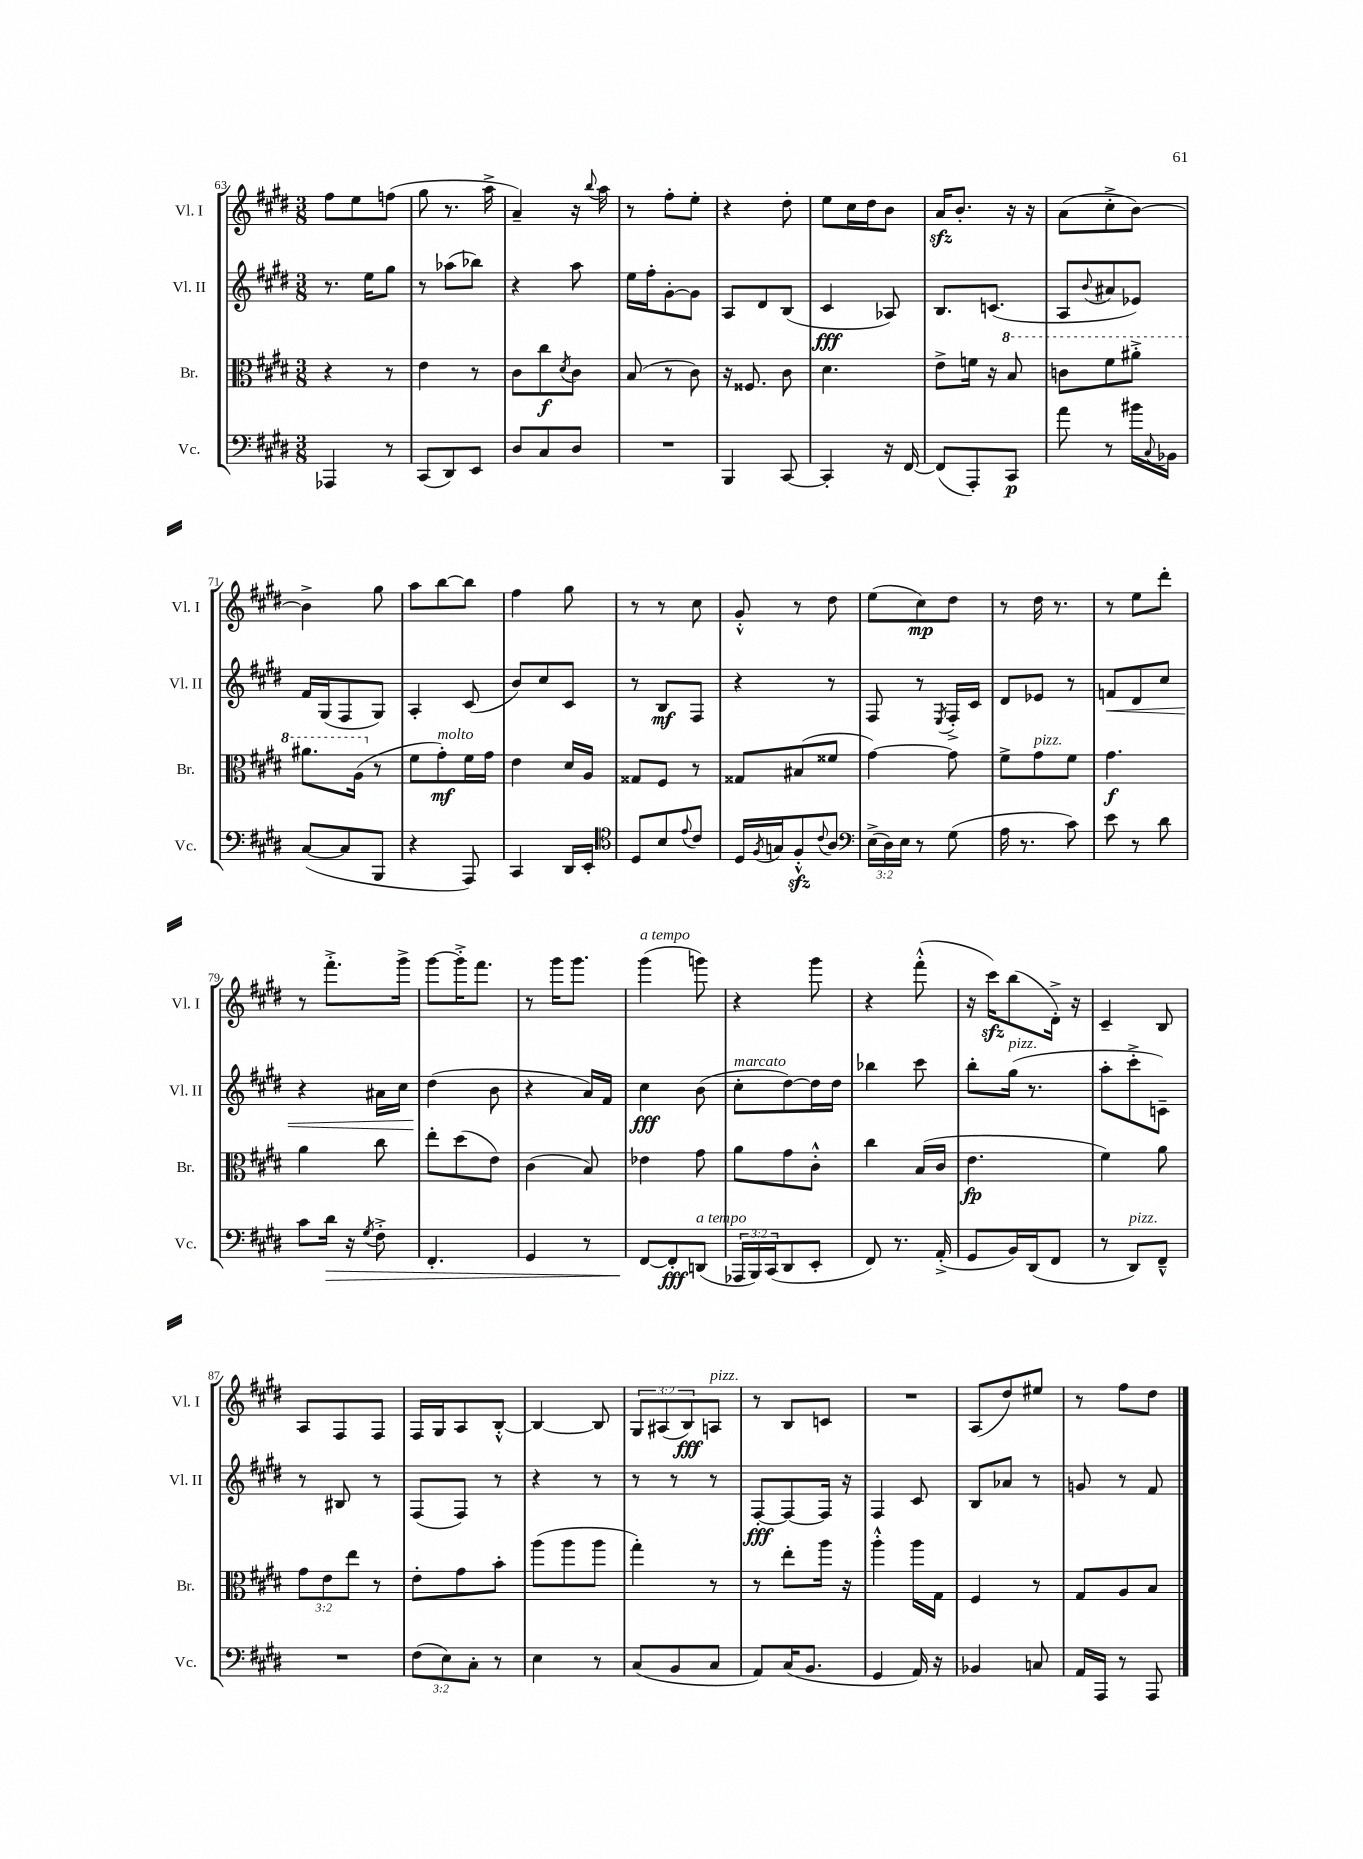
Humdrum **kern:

**kern	**dynam	**kern	**dynam	**kern	**dynam	**kern	**dynam
*part4	*part4	*part3	*part3	*part2	*part2	*part1	*part1
*staff4	*staff4	*staff3	*staff3	*staff2	*staff2	*staff1	*staff1
*I"Vc.	*	*I"Br.	*	*I"Vl. II	*	*I"Vl. I	*
*I'Vc.	*	*I'Br.	*	*I'Vl. II	*	*I'Vl. I	*
*clefF4	*	*clefC3	*	*clefG2	*	*clefG2	*
*k[f#c#g#d#]	*	*k[f#c#g#d#]	*	*k[f#c#g#d#]	*	*k[f#c#g#d#]	*
*M3/8	*	*M3/8	*	*M3/8	*	*M3/8	*
=63	=63	=63	=63	=63	=63	=63	=63
4AAA-X/	.	4r	.	8.r	.	8ff#\L	.
.	.	.	.	.	.	8ee\	.
.	.	.	.	16ee\KL	.	.	.
8r	.	8r	.	8gg#\J	.	(8ffn\J	.
=64	=64	=64	=64	=64	=64	=64	=64
(8CC#/L	.	4e\	.	8r	.	8gg#\	.
8DD#/)	.	.	.	(8aa-X\L	.	8.r	.
8EE/J	.	8r	.	8bb-X\J)	.	.	.
.	.	.	.	.	.	16aa^\	.
=65	=65	=65	=65	=65	=65	=65	=65
8D#/L	.	8c#\L	.	4r	.	4a~/)	.
8C#/	.	8cc#\	f	.	.	.	.
.	.	8qd#/	.	.	.	.	.
8D#/J	.	8c#\J	.	8aa\	.	16r	.
.	.	.	.	.	.	8qqbb/	.
.	.	.	.	.	.	16aa\	.
=66	=66	=66	=66	=66	=66	=66	=66
4.r	.	(8B/	.	16ee\LL	.	8r	.
.	.	.	.	16ff#'\J	.	.	.
.	.	8r	.	[8g#'\	.	8ff#'\L	.
.	.	8c#\)	.	8g#\J]	.	8ee'\J	.
=67	=67	=67	=67	=67	=67	=67	=67
4BBB/	.	16r	.	8A/L	.	4r	.
.	.	8.F##X/	.	.	.	.	.
.	.	.	.	8d#/	.	.	.
[8CC#/	.	8c#\	.	(8B/J	.	8dd#'\	.
=68	=68	=68	=68	=68	=68	=68	=68
4CC#'/]	.	4.d#\	.	4c#/	fff	8ee\L	.
.	.	.	.	.	.	16cc#\L	.
.	.	.	.	.	.	16dd#\J	.
16r	.	.	.	8A-X/)	.	8b\J	.
[16FF#/	.	.	.	.	.	.	.
=69	=69	=69	=69	=69	=69	=69	=69
(8FF#/L]	.	8e^\L	.	8.B/L	.	16azz/KL	.
.	.	.	.	.	.	8.b'/J	.
8AAA'/)	.	16fn\Jk	.	.	.	.	.
.	.	16r	.	(8.cn/J	.	.	.
*	*	*8va	*	*	*	*	*
8CC#/J	p	8b/	.	.	.	16r	.
.	.	.	.	.	.	16r	.
=70	=70	=70	=70	=70	=70	=70	=70
8a\	.	8ccn\L	.	8A/L	.	(8a\L	.
.	.	.	.	8qqb/	.	.	.
8r	.	8ff#\	.	8a#X/	.	8cc#'^\	.
16b#X\LL	.	8aa#X'^\J	.	8e-X/J)	.	[8b\J)	.
8qqC#/	.	.	.	.	.	.	.
16BB-X\JJ	.	.	.	.	.	.	.
!!LO:LB:g=z
=71	=71	=71	=71	=71	=71	=71	=71
([8C#/L	.	8.aa#X\L	.	16f#/LL	.	4b^\]	.
.	.	.	.	(16G#/J	.	.	.
8C#/]	.	.	.	8F#/	.	.	.
.	.	(16a\Jk	.	.	.	.	.
*	*	*X8va	*	*	*	*	*
8BBB/J	.	8r	.	8G#/J)	.	8gg#\	.
=72	=72	=72	=72	=72	=72	=72	=72
4r	.	8f#\L	.	4A'/	.	8aa\L	.
!	!	!LO:TX:a:i:t=molto	!	!	!	!	!
.	.	8g#'\)	mf	.	.	[8bb\	.
8AAA/)	.	16f#\L	.	(8c#/	.	8bb\J]	.
.	.	16g#\JJ	.	.	.	.	.
=73	=73	=73	=73	=73	=73	=73	=73
4CC#/	.	4e\	.	8b/L)	.	4ff#\	.
.	.	.	.	8cc#/	.	.	.
16DD#/LL	.	16d#/LL	.	8c#/J	.	8gg#\	.
16EE'/JJ	.	16A/JJ	.	.	.	.	.
=74	=74	=74	=74	=74	=74	=74	=74
*clefC4	*	*	*	*	*	*	*
8D#/L	.	8G##X/L	.	8r	.	8r	.
8B/	.	8F#/J	.	8B/L	mf	8r	.
8qqe/	.	.	.	.	.	.	.
8c#/J	.	8r	.	8F#/J	.	8cc#\	.
=75	=75	=75	=75	=75	=75	=75	=75
16D#/LL	.	8G##X/L	.	4r	.	8g#'^^/	.
8qF#/	.	.	.	.	.	.	.
16Gn/J	.	.	.	.	.	.	.
8F#zz'^^/	.	(8B#X/	.	.	.	8r	.
8qqc#/	.	.	.	.	.	.	.
8A/J	.	8f##X/J	.	8r	.	8dd#\	.
=76	=76	=76	=76	=76	=76	=76	=76
*clefF4	*	*	*	*	*	*	*
(24E^\LL	.	[4g#\)	.	8F#/	.	(8ee\L	.
24D#\)	.	.	.	.	.	.	.
24E\JJ	.	.	.	.	.	.	.
8r	.	.	.	8r	.	8cc#\)	mp
.	.	.	.	8qE/	.	.	.
(8G#\	.	8g#\]	.	16F#'^/LL	.	8dd#\J	.
.	.	.	.	16c#/JJ	.	.	.
=77	=77	=77	=77	=77	=77	=77	=77
16A\	.	8f#^\L	.	8d#/L	.	8r	.
8.r	.	.	.	.	.	.	.
!	!	!LO:TX:a:i:t=pizz.	!	!	!	!	!
.	.	8g#\	.	8e-X/J	.	16dd#\	.
.	.	.	.	.	.	8.r	.
8c#\)	.	8f#\J	.	8r	.	.	.
=78	=78	=78	=78	=78	=78	=78	=78
!	!	!	!	!	!LO:HP:b	!	!
8e\	.	4.g#\	f	8fn/L	<	8r	.
8r	.	.	.	8d#/	.	8ee\L	.
8d#\	.	.	.	8cc#/J	.	8ddd#'\J	.
!!LO:LB:g=z
=79	=79	=79	=79	=79	=79	=79	=79
8c#\L	.	4a\	.	4r	.	8r	.
!	!LO:HP:b	!	!	!	!	!	!
16d#\Jk	>	.	.	.	.	8.fff#'^\L	.
16r	.	.	.	.	.	.	.
8qG#/	.	.	.	.	.	.	.
8F#'^\	.	8cc#\	.	16a#X\LL	.	.	.
.	.	.	.	16cc#\JJ	.	16ggg#^\Jk	.
=80	=80	=80	=80	=80	=80	=80	=80
4.FF#'/	.	8ee'\L	.	(4dd#\	.	[8ggg#\L	.
.	.	(8dd#\	.	.	.	16ggg#'^\K]	.
.	.	.	.	.	.	8.fff#\J	.
.	.	8e\J)	.	8b\	[	.	.
=81	=81	=81	=81	=81	=81	=81	=81
4GG#/	.	(4c#\	.	4r	.	8r	.
.	.	.	.	.	.	16ggg#\KL	.
.	.	.	.	.	.	8.ggg#\J	.
8r	.	8B/)	.	16a/LL)	.	.	.
.	.	.	.	16f#/JJ	.	.	.
=82	=82	=82	=82	=82	=82	=82	=82
!	!	!	!	!	!	!LO:TX:a:i:t=a tempo	!
[8FF#/L	.	4e-X\	.	4cc#\	fff	(4ggg#\	.
8FF#'/]	] fff	.	.	.	.	.	.
!LO:TX:a:i:t=a tempo	!	!	!	!	!	!	!
(8DDn/J	.	8g#\	.	(8b\	.	8gggn\)	.
=83	=83	=83	=83	=83	=83	=83	=83
!	!	!	!	!LO:TX:a:i:t=marcato	!	!	!
24AAA-X/LL	.	8a\L	.	8cc#'\L	.	4r	.
24BBB/)	.	.	.	.	.	.	.
(24CC#/J	.	.	.	.	.	.	.
8DD#/	.	8g#\	.	[8dd#\)	.	.	.
8EE'/J	.	8c#'^^\J	.	16dd#\L]	.	8ggg#\	.
.	.	.	.	16dd#\JJ	.	.	.
=84	=84	=84	=84	=84	=84	=84	=84
8FF#/)	.	4cc#\	.	4bb-X\	.	4r	.
8.r	.	.	.	.	.	.	.
.	.	(16B/LL	.	8ccc#\	.	(8fff#'^^\	.
(16AA'^/	.	16c#/JJ	.	.	.	.	.
=85	=85	=85	=85	=85	=85	=85	=85
8GG#/L	.	4.e\	fp	8bb'\L	.	16r	.
.	.	.	.	.	.	16ccc#zz\KL)	.
!	!	!	!	!LO:TX:a:i:t=pizz.	!	!	!
16BB/L)	.	.	.	(16gg#\Jk	.	(8bb\	.
(16DD#/J	.	.	.	8.r	.	.	.
8FF#/J	.	.	.	.	.	16d#'^\Jk)	.
.	.	.	.	.	.	16r	.
=86	=86	=86	=86	=86	=86	=86	=86
8r	.	4f#\)	.	8aa'\L	.	4c#~/	.
!LO:TX:a:i:t=pizz.	!	!	!	!	!	!	!
8DD#/L)	.	.	.	8ccc#'^\	.	.	.
8FF#~^^/J	.	8a\	.	8cn~\J)	.	8B/	.
!!LO:LB:g=z
=87	=87	=87	=87	=87	=87	=87	=87
4.r	.	12g#\L	.	8r	.	8A/L	.
.	.	12e\	.	.	.	.	.
.	.	.	.	8B#X/	.	8F#/	.
.	.	12ee\J	.	.	.	.	.
.	.	8r	.	8r	.	8F#/J	.
=88	=88	=88	=88	=88	=88	=88	=88
(12F#\L	.	8e'\L	.	(8F#/L	.	16F#/LL	.
.	.	.	.	.	.	16G#/J	.
12E\)	.	.	.	.	.	.	.
.	.	8g#\	.	8F#/J)	.	8A/	.
12C#'\J	.	.	.	.	.	.	.
8r	.	8b'\J	.	8r	.	[8B'^^/J	.
=89	=89	=89	=89	=89	=89	=89	=89
4E\	.	(8aa\L	.	4r	.	4B/_	.
.	.	8aa\	.	.	.	.	.
8r	.	8aa\J	.	8r	.	8B/]	.
=90	=90	=90	=90	=90	=90	=90	=90
(8C#/L	.	4gg#'\)	.	8r	.	12G#/L	.
.	.	.	.	.	.	(12A#X/	.
8BB/	.	.	.	8r	.	.	.
.	.	.	.	.	.	12B/)	fff
!	!	!	!	!	!	!LO:TX:a:i:t=pizz.	!
8C#/J	.	8r	.	8r	.	8An/J	.
=91	=91	=91	=91	=91	=91	=91	=91
8AA/L)	.	8r	.	[8F#'/L	fff	8r	.
(16C#/K	.	8ee'\L	.	8F#/_	.	8B/L	.
8.BB/J	.	.	.	.	.	.	.
.	.	16aa\Jk	.	16F#/Jk]	.	8cn/J	.
.	.	16r	.	16r	.	.	.
=92	=92	=92	=92	=92	=92	=92	=92
4GG#/	.	4aa'^^\	.	4F#/	.	4.r	.
16AA/)	.	16aa\LL	.	8c#/	.	.	.
16r	.	16G#\JJ	.	.	.	.	.
=93	=93	=93	=93	=93	=93	=93	=93
4BB-X/	.	4F#/	.	8B/L	.	(8A/L	.
.	.	.	.	8a-X/J	.	8dd#/)	.
8Cn/	.	8r	.	8r	.	8ee#X/J	.
=94	=94	=94	=94	=94	=94	=94	=94
16AA/LL	.	8G#/L	.	8gn/	.	8r	.
16AAA/JJ	.	.	.	.	.	.	.
8r	.	8A/	.	8r	.	8ff#\L	.
8AAA/	.	8B/J	.	8f#/	.	8dd#\J	.
==	==	==	==	==	==	==	==
*-	*-	*-	*-	*-	*-	*-	*-
